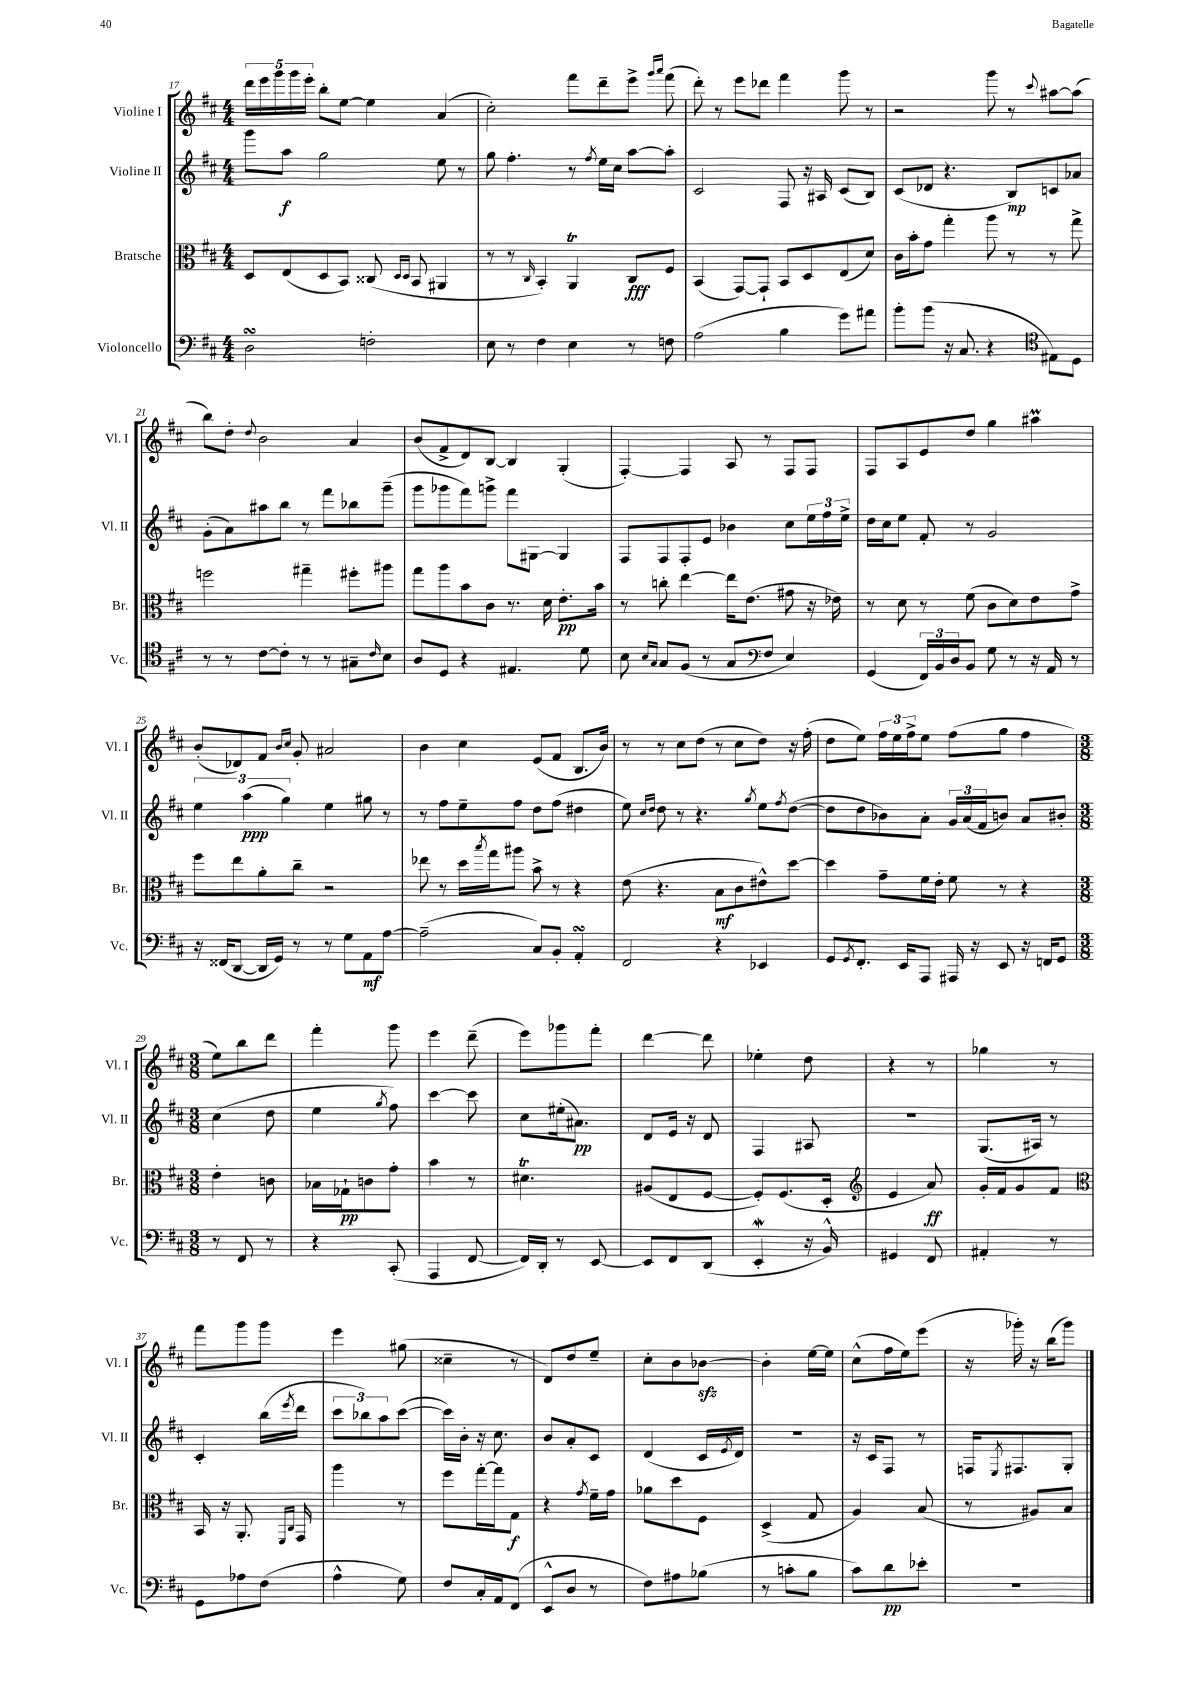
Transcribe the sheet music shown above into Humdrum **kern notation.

**kern	**kern	**kern	**kern
*staff4	*staff3	*staff2	*staff1
*clefF4	*clefC3	*clefG2	*clefG2
*k[f#c#]	*k[f#c#]	*k[f#c#]	*k[f#c#]
*M4/4	*M4/4	*M4/4	*M4/4
2D	8D	8ggg	20ddd
.	.	.	20eee
.	.	.	20ggg
.	(8E	8aa	.
.	.	.	20ggg
.	.	.	20eee'
.	8D	2gg	8bb'
.	8BB)	.	[8ee
2F'	(8C##	.	4ee]
.	16qqD	.	.
.	16qqD	.	.
.	8BB	.	.
.	4AA#	8ee	(4a
.	.	8r	.
=	=	=	=
8E	8r	8gg	2cc#')
8r	8r	4.ff#'	.
.	16qqC#	.	.
4F#	4BB')	.	.
4E	4AA	8r	8fff#
.	.	8qff#	.
.	.	16ee	8ddd~
.	.	16cc#	.
8r	8C#	[8aa	8eee^
.	.	.	16qqggg
.	.	.	16qqaaa
8F	8F#	8aa']	(8fff#
=	=	=	=
(2A	(4BB	2c#	8ddd')
.	.	.	8r
.	[8GG)	.	8eee
.	8GG`]	.	8ddd-
4B	8BB	8F#	4fff#
.	8D	16r	.
.	.	16A#	.
8g)	(8E	(8c#	8ggg
8a#	8d)	8B)	8r
=	=	=	=
8b'	16c#	(8c#	2r
.	16b'	.	.
(8b	8g	8d-	.
16r	4gg'	4.r	.
8.C#	.	.	.
4r	8aa	.	8ggg
.	8r	8B)	8r
.	.	.	8qqccc#
8E#)	8r	8c	[8aa#
8D	8gg^	8a-	(8aa#]
=	=	=	=
*clefC4	*	*	*
8r	2ff	(8g'	8bb)
8r	.	8a)	8dd'
.	.	.	8qqdd
[8c#	.	8aa#	2b
8c#']	.	8bb	.
8r	4gg#~	8r	.
8r	.	8fff#	.
8G#~	8ff#'	8bb-	4a
16qqc#	.	.	.
8B	8aa#	(8ggg~	.
=	=	=	=
8A	8gg	8ggg	(8b
8D	8aa	8ggg-	8f#^
4r	8b	8fff#)	8d)
.	8c#	8ggg^	[8B
4.E#	8.r	8fff#	4B]
.	.	[8G#	.
.	16d	.	.
.	8.e'	4G#]	(4G'
8d	.	.	.
.	16b	.	.
=	=	=	=
8B	8r	8F#	[4F#')
16qqB	.	.	.
16qqG	.	.	.
8G	8cc'	8F#	.
(8F#	[4ee	8F#'	4F#]
8r	.	8e	.
8G	16ee]	4b-	8A
.	(8.e	.	.
8F#	.	.	8r
4E)	8g#	8cc#	8F#
.	16r	24ee	8F#
.	.	24ff#	.
.	16e-)	.	.
.	.	24ee^	.
=	=	=	=
*clefF4	*	*	*
(4GG	8r	16dd	8F#
.	.	16cc#	.
.	8d	8ee	8A
24FF#)	8r	8f#'	8e
24BB	.	.	.
24D	.	.	.
8BB	(8f#	8r	8dd
8G	8c#	2g	4gg
8r	8d)	.	.
16r	8e	.	4aa#
16AA	.	.	.
8r	8g^	.	.
=	=	=	=
16r	8ff#	6ee	(8b'
(16FF##	.	.	.
[8DD	8ee	.	8d-)
.	.	(6aa	.
16DD]	8a'	.	8f#
16GG)	.	.	.
.	.	6gg)	.
.	.	.	16qqb
.	.	.	16qqcc#
8r	8cc#~	.	8g'
8r	2r	4ee	2a#
8G	.	.	.
8AA	.	8gg#	.
[8A	.	8r	.
=	=	=	=
(2A~]	8ee-	8r	4b
.	8r	8ff#	.
.	16dd	8ee~	4cc#
.	8qbb	.	.
.	16gg	.	.
.	8aa#	8ff#	.
8C#)	8b^	8dd	(8e
8BB'	8r	(8ff#	8f#
4AA'	4r	4dd#	8.B
.	.	.	16b)
=	=	=	=
2FF#	(8e	8ee)	8r
.	.	16qqcc#	.
.	.	16qqdd	.
.	4.r	8dd	8r
.	.	8r	8cc#
.	.	4.r	(8dd
4r	8B	.	8r
.	8c#	.	8cc#
.	.	8qgg	.
4EE-	8e#^^)	8ee	8dd)
.	.	8qff#	.
.	[8dd	([8dd	16r
.	.	.	(16ff#'
=	=	=	=
8GG	4dd]	8dd]	8dd
8qGG	.	.	.
8.FF#'	.	8dd	8ee)
.	8g~	8b-)	24ff#
.	.	.	24ee
16EE	.	.	.
.	.	.	24ff#^
8AAA	16f#	8a'	8ee
.	16e'	.	.
16AAA#	8f#	24g	(8ff#
.	.	(24a	.
16r	.	.	.
.	.	24f#	.
8EE	8r	8b)	8gg
16r	4r	8a	4ff#
16FF	.	.	.
8GG	.	8b#'	.
=	=	=	=
*M3/8	*M3/8	*M3/8	*M3/8
8r	4e'	(4cc#	8ee)
8FF#	.	.	8bb
8r	8c	8dd	8ddd
=	=	=	=
4r	16B-	4ee	4fff#'
.	16G-`	.	.
.	8c	.	.
.	.	8qgg	.
(8CC#'	8g'	8ff#)	8ggg
=	=	=	=
4AAA	4b	[4ccc#	4eee
[8FF#	8r	8ccc#]	(8ddd~
=	=	=	=
16FF#])	4.d#	8cc#	8eee)
16DD'	.	.	.
8r	.	(16ee#'	8ggg-
.	.	8.a#)	.
[8EE	.	.	8fff#'
=	=	=	=
8EE]	(8A#	8d	[4ddd
8FF#	8E	16e	.
.	.	16r	.
(8DD	[8F#	8d	8ddd]
=	=	=	=
4EE'	8F#'])	4F#	4ee-'
.	(8.F#	.	.
16r	.	8A#	8dd
16BB^^)	16D'	.	.
=	=	=	=
*	*clefG2	*	*
4GG#	4e	4.r	4r
8FF#	8a)	.	8r
=	=	=	=
4AA#'	16g'	(8.G	4gg-
.	16f#	.	.
.	8g	.	.
.	.	16A#)	.
8r	8f#	8r	8r
=	=	=	=
*	*clefC3	*	*
8GG	16BB	4c#'	8fff#
.	16r	.	.
8A-	8.AA'	.	8ggg
(8F#	.	(16bb	8ggg
.	16qqFF#	.	.
.	16qqC#	8qeee	.
.	16GG	16ddd	.
=	=	=	=
4A^^	4aa	12ccc#	4eee
.	.	12bb-)	.
.	.	12aa	.
8G)	8r	([8ccc#	(8gg#
=	=	=	=
8F#	8ff#	16ccc#])	4cc##~
.	.	16b'	.
16C#'	[16gg'	16r	.
16AA	16gg]	8.cc#	.
(8FF#	8G	.	8r
=	=	=	=
8EE^^	4r	8b	8d)
8D	.	8a'	8dd
.	8qg	.	.
8r	16f#~	8c#	8ee~
.	16g	.	.
=	=	=	=
8F#)	8a-	(4d	8cc#'
8A#	8dd	.	8b
(8B-	8F#	16c#	[8b-
.	.	8qe	.
.	.	16d)	.
=	=	=	=
8r	(4D^	4.r	4b-']
8c'	.	.	.
8B	8G	.	[16ee
.	.	.	16ee]
=	=	=	=
8c#)	4A)	16r	(8cc#^^
.	.	16c#	.
8d	.	8F#	16ff#
.	.	.	16ee)
8e-'	(8B	8r	(8eee
=	=	=	=
4.r	8r	16F	16r
.	.	8qE	.
.	.	8.F#	16ggg-')
.	8A#)	.	16r
.	.	.	(16bb
.	8B	8G'	8ggg-)
==	==	==	==
*-	*-	*-	*-
